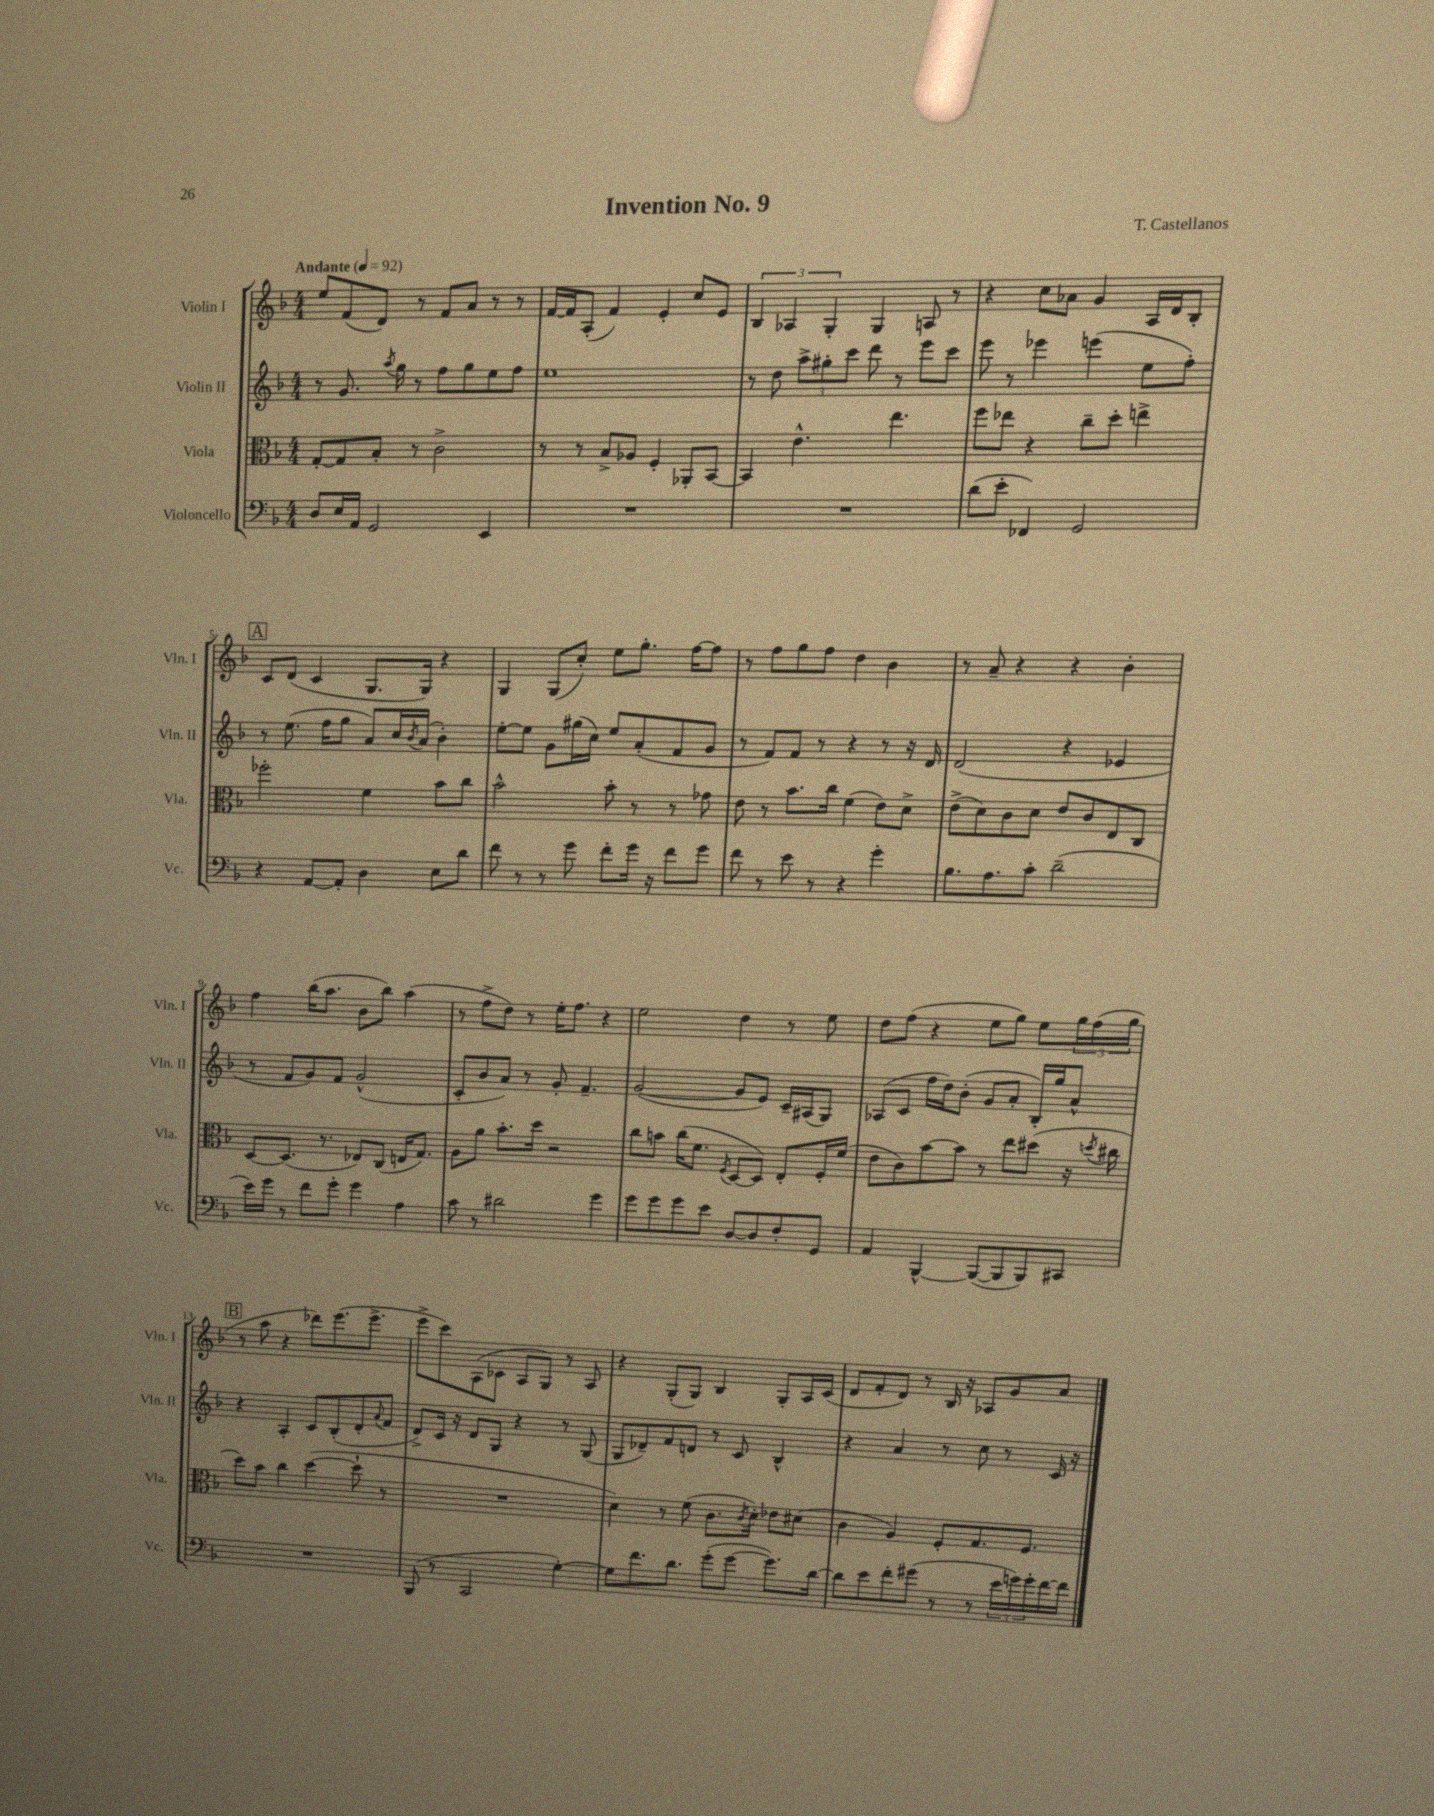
\header { title = "Invention No. 9" composer = "T. Castellanos" }
<<
\new StaffGroup <<
\new Staff = "s0" \with { instrumentName = "Violin I" shortInstrumentName = "Vln. I" } {
    \clef treble \key f \major \numericTimeSignature \time 4/4 \tempo "Andante" 4 = 92
    e''8 f'8( d'8) r8 f'8 a'8 r8 r8 |
    f'16~ f'16 a8-.( f'4) e'4-. c''8 e'8 |
    \tuplet 3/2 { bes4 aes4 g4-. } g4 a8 r8 |
    r4 c''8 aes'8 g'4 a16 d'16 bes8-. |
    \mark \markup { \box "A" } c'8 d'8( c'4 g8. g16) r4 |
    g4 g8( c''8-.) e''8 g''8.-. f''16~ f''8 |
    r8 f''8 g''8 f''8 d''4 bes'4 |
    r8 a'8-- r4 r4 bes'4-. |
    f''4 bes''16( a''8. bes'8 bes''8) a''4( |
    r8 f''8-> d''8) r8 e''16-. f''8. r4 |
    e''2 d''4 r8 e''8 |
    d''8 f''8( r4 e''8 g''8) e''8 \tuplet 3/2 { g''16 f''16( g''16 } |
    \mark \markup { \box "B" } r8 a''8 r4 des'''8) e'''8.( e'''8.-> |
    e'''8-> c'''8) a8( ces'8 a8 g8) r8 a8 |
    r4 g8-.( g8) bes4 g8-. a16 c'16( |
    d'8 f'8-. d'8) r8 bes16 r16 aes8 g'8 a'8 \bar "|." |
}
\new Staff = "s1" \with { instrumentName = "Violin II" shortInstrumentName = "Vln. II" } {
    \clef treble \key f \major \numericTimeSignature \time 4/4
    r8 g'8. \acciaccatura { a''8 } g''16 r8 f''8 g''8 e''8 f''8 |
    e''1 |
    r8 d''8 \tuplet 3/2 { a''8-> gis''8-. c'''8 } d'''8 r8 e'''8 c'''8 |
    e'''8 r8 ees'''4 e'''4( e''8 f''8-.) |
    \mark \markup { \box "A" } r8 e''8.( f''16 g''8 a'8) c''16 \acciaccatura { bes'8 } a'16( bes'4-.) |
    e''8~-. e''8 g'8 gis''16( c''16) e''8 a'8-.( f'8 g'8 |
    r8 f'8) f'8 r8 r4 r8 r16 d'16 |
    d'2( r4 ees'4 |
    r8 f'8 g'8) f'8 g'2-^( |
    c'8-. bes'8 a'8) r8 g'8-. f'4.-- |
    g'2~( g'8 e'8) c'16-- ais16( g8) |
    aes8( c'8 f''16 d''16) bes'8-.( g'8 a'8-. bes16-.) g''16 a'8-^ |
    \mark \markup { \box "B" } r4 a4-. c'8 bes8-.( d'8-. \appoggiatura { a'8 } f'8 |
    d'8->) c'16 r16 d'8 g8 r4 r8 g8( |
    g8 des'8--) f'8 d'8 r8 c'8 bes4-^ |
    r4 a'4 r8 c''8 r8 c'16 r16 \bar "|." |
}
\new Staff = "s2" \with { instrumentName = "Viola" shortInstrumentName = "Vla." } {
    \clef alto \key f \major \numericTimeSignature \time 4/4
    g8~-. g8 bes8-. r8 c'2-> |
    r8 r8 bes8-> aes8 f4-. aes,8-. bes,8~ |
    bes,4 e'4.-^ e''4. |
    f''8 ees''8 r4 c''8-- d''8-. e''4-> |
    \mark \markup { \box "A" } fes''2-. f'4 bes'8 c''8 |
    bes'2-^ bes'8-. r8 r8 ges'8 |
    e'8 r8 bes'8. c''16 f'4( e'8) d'8-> |
    e'8->( d'8) c'8 d'8 e'8 c'8 e8 c8 |
    d8~ d8.( r8. ees8) c8( e16 g8.) |
    a8 a'8 bes'8.-. d''16 r2 |
    c''8 b'8 c''16( f'8. \acciaccatura { f8 } d8~ d8) e8-. f16-. f'16( |
    e'8 c'8) bes'8~ bes'8 r8 e''8 dis''8( r16 \acciaccatura { d''8 } cis''16 |
    \mark \markup { \box "B" } d''8) bes'8 c''4 d''4~( d''8-! r8 |
    R1 |
    d'4) r8 f'8( c'8. \acciaccatura { c'8 } d'16-.) ees'8 dis'8( |
    c'4 a4) f8-. g8. f8. \bar "|." |
}
\new Staff = "s3" \with { instrumentName = "Violoncello" shortInstrumentName = "Vc." } {
    \clef bass \key f \major \numericTimeSignature \time 4/4
    d8 e16 a,16 g,2 e,4 |
    R1 |
    R1 |
    d'8( e'8-. fes,4) g,2 |
    \mark \markup { \box "A" } r4 a,8~ a,8-. d4 e8 d'8 |
    f'8 r8 r8 g'8 f'8-. g'16 r16 f'8 g'8 |
    f'8 r8 e'8 r8 r4 g'4-. |
    bes8. a8. c'8-. d'2--( |
    e'16) g'16 r8 f'8 g'8-. g'4 a4 |
    c'8 r8 dis'2 g'4 |
    g'8 g'8 g'8 e'8 d8~ d8 f8-. g,8 |
    a,4 bes,,4~-^ bes,,8~( bes,,8 bes,,8) cis,8 |
    \mark \markup { \box "B" } R1 |
    bes,,8( r8 c,2 g4~-.) |
    g8 f'8. d'8. g'8-.( g'8~ g'8.) d'16~ |
    d'8 e'8 f'8-. gis'8( r8 r8 \tuplet 3/2 { e'16 g'16) g'16-. } f'16~ f'16 \bar "|." |
}
>>
>>
